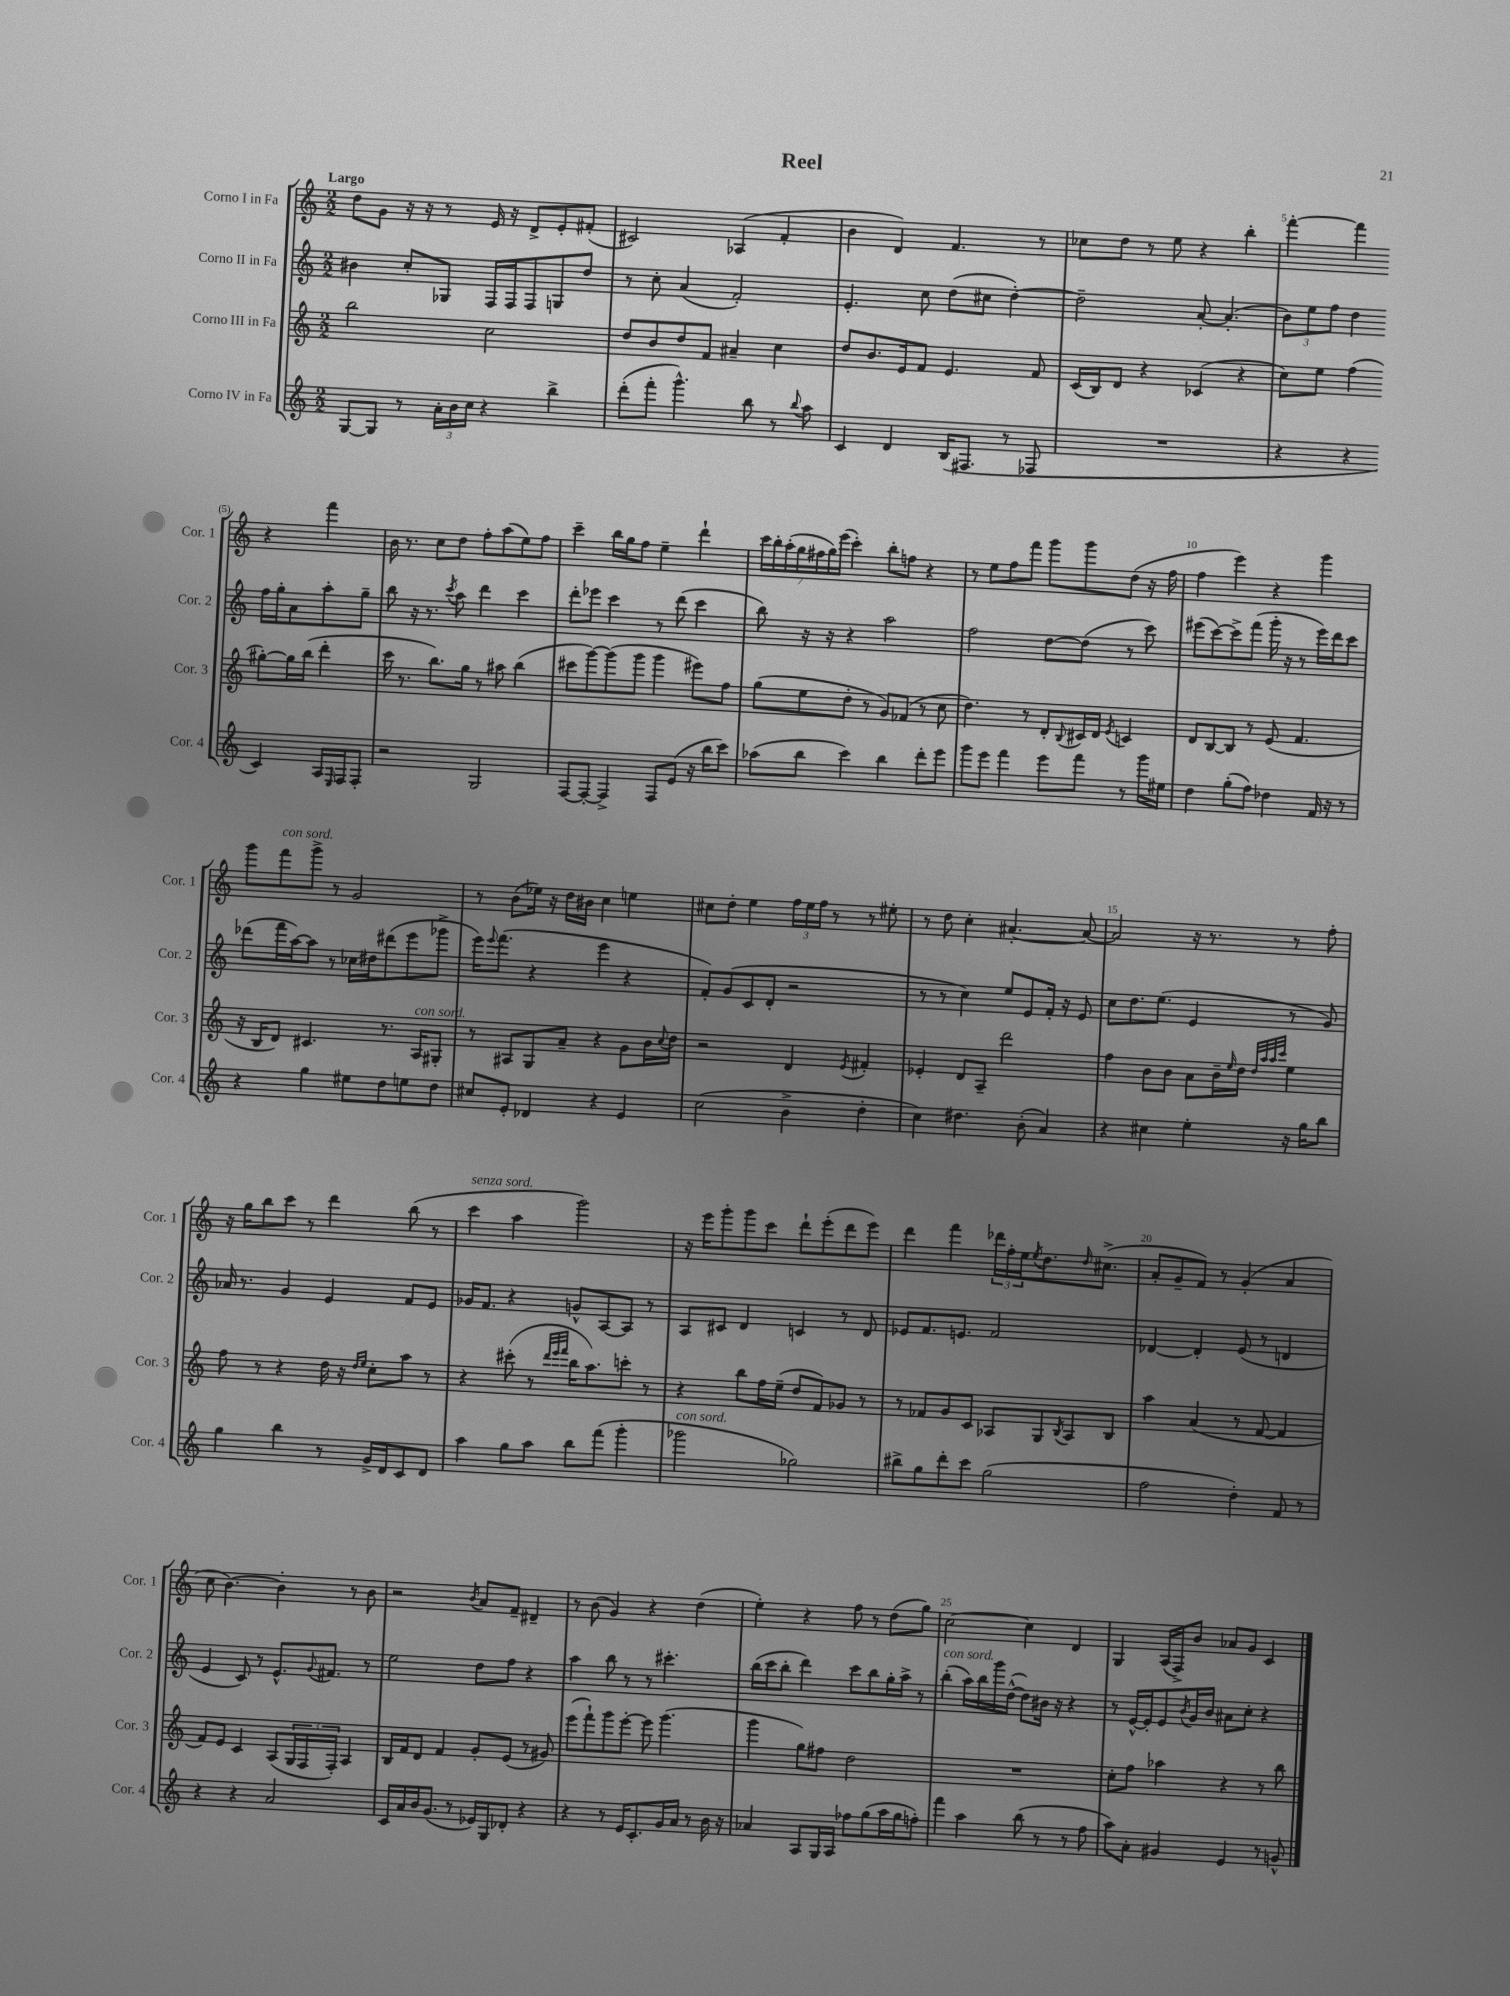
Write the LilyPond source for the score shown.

\header { title = "Reel" }
<<
\new StaffGroup <<
\new Staff = "s0" \with { instrumentName = "Corno I in Fa" shortInstrumentName = "Cor. 1" } {
    \clef treble \key c \major \numericTimeSignature \time 2/2 \tempo "Largo"
    d''8 g'8 r16 r16 r8 e'16 r16 d'8-> e'8-. fis'8-.( |
    cis'2) aes4( f'4-. |
    b'4 d'4) f'4. r8 |
    ces''8 d''8 r8 e''8 r4 b''4-. |
    f'''4~-. f'''4 r4 f'''4 |
    b'16 r8. c''8 d''8 f''8-. a''8( e''8) f''8 |
    c'''4-- b''16 g''16 f''8 e''4-- d'''4-! |
    \tuplet 7/4 { c'''16 b''16-. a''16-.( g''16 fis''16 g''16) e'''16( } c'''4-.) b''8-. f''8 r4 |
    r8 e''8 f''8 f'''8 g'''8 g'''8 d''8( r16 f''16 |
    f''4 e'''4) r4 g'''4 |
    g'''8 f'''8^\markup { \italic "con sord." } g'''8-> r8 g'2 |
    r8 b'8( ees''16) r16 d''16 bis'16 c''4 e''4 |
    cis''8 d''8-. e''4 \tuplet 3/2 { f''16 e''16 f''16 } r8 r8 eis''8-. |
    r8 d''8 c''4-. ais'4.~-. ais'8~ |
    ais'2 r16 r8. r8 f''8-. |
    r16 g''16 b''8 c'''8 r8 d'''4 b''8( r8 |
    c'''4^\markup { \italic "senza sord." } a''4 g'''2) |
    r16 e'''16 g'''8-. g'''8 c'''8 d'''8-! e'''8-.( d'''8 e'''8) |
    d'''4 f'''4 \tuplet 3/2 { des'''16 f''16-. e''16 } \acciaccatura { e''8 } d''8. \grace { d''16 } cis''8.->( |
    a'8-. g'8-- f'8) r8 g'4-.( a'4 |
    c''8 b'4.~) b'4-. r8 b'8 |
    r2 \acciaccatura { b'8 } a'8 f'8-- dis'4-- |
    r8 b'8( g'4) r4 d''4( |
    e''4-.) r4 f''8 r8 d''8( g''8) |
    c''2~ c''4 d'4 |
    g4 a16( f16->) b'8 aes'8 g'8 c'4 \bar "|." |
}
\new Staff = "s1" \with { instrumentName = "Corno II in Fa" shortInstrumentName = "Cor. 2" } {
    \clef treble \key c \major \numericTimeSignature \time 2/2
    bis'4 c''8-. ges8 f16 f16 f8 g8 d''8 |
    r8 c''8-. a'4( f'2-.) |
    e'4.-. c''8 d''8( cis''8 d''4~-.) |
    d''2-- a'8~-. a'4.-.( |
    \tuplet 3/2 { b'8) e''8 f''8 } d''4 f''16 g''16-. a'8 a''8-. g''8-- |
    b''8 r16 r8. \acciaccatura { c'''8 } a''8 d'''4 c'''4 |
    d'''8-. ees'''8 c'''4 r8 d'''8( c'''4 |
    b''8) r16 r16 r4 a''2 |
    f''2 d''8~ d''8( r8 c'''8) |
    eis'''8( c'''8~) c'''8-> f'''8( g'''16-. r16 r8 eis'''16) d'''16 c'''8 |
    des'''8( f'''16 a''16~) a''8 r8 ces''16 dis''16 dis'''8( e'''8 ges'''8-> |
    e'''16) \appoggiatura { e'''8 } f'''8.( r4 e'''4 r4 |
    f'8-.) g'8( c'8 d'8-. r2 |
    r8 r8 c''4) e''8 e'8 f'16-. r16 e'8 |
    c''8 d''8. e''8.( e'4 r8 g'8) |
    aes'16 r8. g'4 e'4 f'8 e'8 |
    ges'16 f'8. r4 g'8-^ a8~ a8 r8 |
    a8 cis'8 d'4 c'4 r8 d'8 |
    ees'8 f'8. e'8. f'2 |
    des'4~ des'4-. e'8( r8 d'4 |
    e'4 c'8) r8 e'8.-^ \appoggiatura { g'8 } fis'8. r8 |
    e''2 d''8 f''8 r4 |
    a''4 b''8 r8 r8 cis'''4.-. |
    b''16( c'''16 b''8-. d'''4) c'''8 b''8 g''16-. a''16-> r8 |
    b''4-.^\markup { \italic "con sord." }( a''16) b''16 g'''16 d''16~-^( d''8) bis'16 r16 r4 |
    r8 e'16~-^ e'16-. e'8 \acciaccatura { b'8 } g'16 b'16 ais'8 c''8-. r4 \bar "|." |
}
\new Staff = "s2" \with { instrumentName = "Corno III in Fa" shortInstrumentName = "Cor. 3" } {
    \clef treble \key c \major \numericTimeSignature \time 2/2
    b''2 c''2 |
    d''8 b'8 d''8 f'8 ais'4-- c''4 |
    d''8 b'8. e'16 f'8 e'4. f'8 |
    c'16( b16) d'8 r4 ces'4( r4 |
    c''8) e''8 f''4( gis''8~-.) gis''16 b''16( d'''4-. |
    c'''16 r8. b''8.) g''16 r8 ais''8 b''4( |
    cis'''8 g'''8~) g'''8( g'''8 g'''4 eis'''8) f''8 |
    g''8( e''8 d''8-. r8 g'8) fes'8( r8 c''8 |
    d''4.) r8 d'8-. \appoggiatura { b8 } cis'16 d'16 \acciaccatura { e'8 } c'4 |
    d'8 b8~ b8 r8 e'8( f'4. |
    r16 b16 d'8) cis'4. r8. a16^\markup { \italic "con sord." } gis8-. |
    r8 ais8 g8 a'8-- r4 g'8 b'16 \appoggiatura { c''8 } d''16 |
    r2 d'4 \acciaccatura { e'8 } fis'4-. |
    ees'4-. d'8 a8-- d'''2 |
    f''4 b'8 b'8 a'8 b'16-- \grace { e''16 } d''16 \grace { d''32 a''32 a''32 c'''32 } e''4 |
    f''8 r8 r4 d''16 r16 \grace { d''16 e''16 } c''8-. a''8 r8 |
    r4 cis'''8-.( r8 \grace { d'''32 e'''32 f'''32 } b''16 a''8.) c'''8-. r8 |
    r4 b''8 f''16 e''16--( d''8 f'8) ges'8 r8 |
    r8 fes'8 g'8 c'8 aes8 g8 \acciaccatura { b8 } aes8 b8 |
    a''4 a'4( r8 f'8~ f'4 |
    f'8) e'8 c'4 a8( \tuplet 3/2 { g16 f16 f16-.) } a4 |
    b16 f'16 d'8 f'4 g'8-. e'8( r8 gis'8) |
    e'''8( f'''8-!) g'''8 e'''8~-. e'''8 g'''4.( |
    g'''4 g''8) fis''8 d''2 |
    R1 |
    c''8-. f''8 aes''4 r4 r8 b''8 \bar "|." |
}
\new Staff = "s3" \with { instrumentName = "Corno IV in Fa" shortInstrumentName = "Cor. 4" } {
    \clef treble \key c \major \numericTimeSignature \time 2/2
    g8~ g8 r8 \tuplet 3/2 { a'16-. b'16 c''16 } r4 b''4-> |
    d'''8-.( f'''8-. g'''4.-^) b''8 r8 \appoggiatura { b''8 } a''8 |
    c'4 d'4 b16( fis8. r8 fes8 |
    R1 |
    r4 r4 c'4) a16 \grace { e16 } f16 f8-. |
    r2 g2 |
    f8~ f8~-. f4-> f8 e'8( r16 b''16 c'''8) |
    aes''8( b''8 c'''4) b''4 d'''8-. e'''8 |
    g'''8 e'''8 f'''4 e'''8 f'''8 r8 g'''16 eis''16 |
    d''4 g''8-.( f''8) des''4 f'16 r16 r8 |
    r4 g''4 eis''8 d''8 e''8 d''8 |
    cis''8 e'8-. des'4 r4 e'4 |
    c''2( b'4-> d''4-. |
    c''4) dis''4. b'8-.( a'4) |
    r4 cis''4 e''4-. r16 g''16 b''8 |
    g''4 b''4 r8 g'16-> d'16 c'8 d'8 |
    a''4 g''8 a''8 b''8 f'''8( g'''4-. |
    ges'''2^\markup { \italic "con sord." } ges''2) |
    bis''8-> g''8 d'''8-. c'''8 g''2( |
    f''2 d''4-.) f'8 r8 |
    r4 r4 a'2 |
    c'16 a'16 b'16 g'8.( r8 ees'16) g16 des'8-. r4 |
    r4 r8 e'16 c'8.-. g'16 a'16 r8 b'16 r16 |
    aes'4 a8 g16 a16 fes''8 g''8( a''16 g''16 f''8-.) |
    f'''4 a''4 b''8( r8 r8 f''8 |
    a''8) a'8-. gis'4 e'4 r8 g'8-^ \bar "|." |
}
>>
>>
\layout { \context { \Score \override BarNumber.break-visibility = ##(#f #t #t) barNumberVisibility = #(every-nth-bar-number-visible 5) } }
